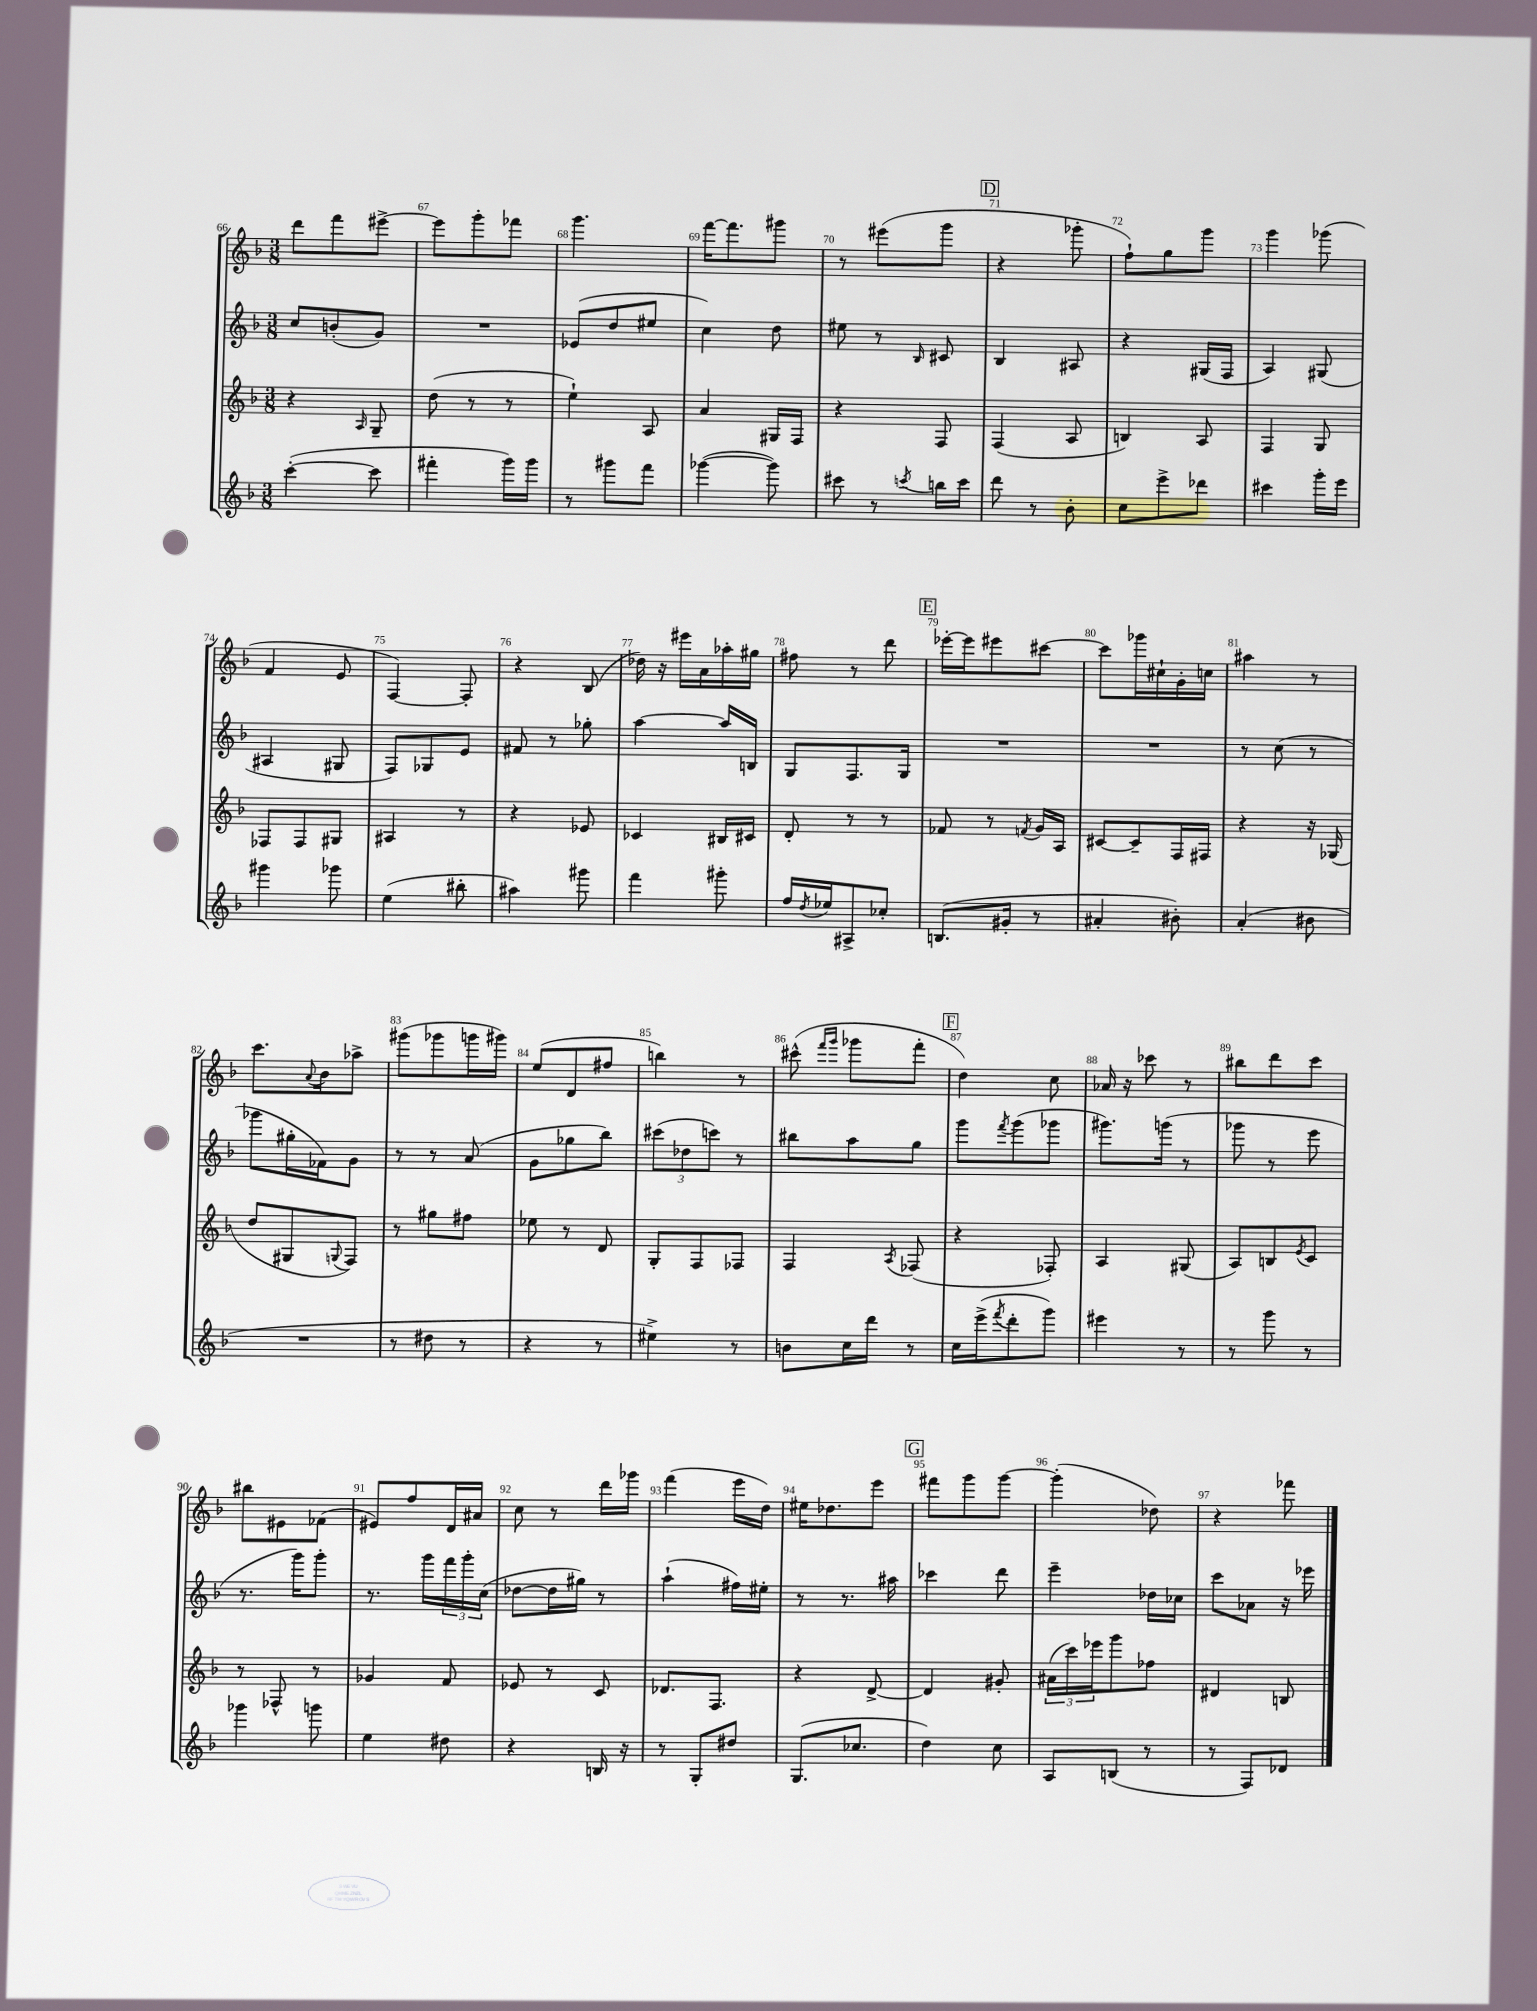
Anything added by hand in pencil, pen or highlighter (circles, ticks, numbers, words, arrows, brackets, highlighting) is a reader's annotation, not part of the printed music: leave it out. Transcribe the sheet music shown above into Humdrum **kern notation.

**kern	**kern	**kern	**kern
*staff4	*staff3	*staff2	*staff1
*clefG2	*clefG2	*clefG2	*clefG2
*k[b-]	*k[b-]	*k[b-]	*k[b-]
*M3/8	*M3/8	*M3/8	*M3/8
([4ccc'	4r	8cc	8ddd
.	.	(8b'	8fff
.	16qqA	.	.
8ccc]	8G~	8g)	[8eee#^
=	=	=	=
4fff#'	(8dd	4.r	8eee#]
.	8r	.	8ggg'
16ggg)	8r	.	8fff-
16ggg	.	.	.
=	=	=	=
8r	4ee`)	(8e-	4.ggg
8ggg#	.	8dd	.
8fff	8A	8ee#	.
=	=	=	=
([4ggg-	4a	4cc)	[16fff
.	.	.	8.fff]
8ggg-])	16G#	8dd	8ggg#
.	16F	.	.
=	=	=	=
8ccc#	4r	8ee#	8r
8r	.	8r	(8eee#
8qccc	.	16qqB-	.
16bb	8F	8c#	8ggg
16ccc	.	.	.
=	=	=	=
8ddd	(4F	4B-	4r
8r	.	.	.
8b-'	8A	8A#	8ggg-'
=	=	=	=
8cc	4B)	4r	8ff`)
8eee^	.	.	8gg
8ddd-	8A	(16G#	8ggg
.	.	16F	.
=	=	=	=
4ccc#	4F	4A)	4ggg
16ggg'	8G	(8G#	(8ggg-
16eee	.	.	.
=	=	=	=
4ggg#	8F-	4A#	4f
.	8F-	.	.
8ggg-	8G#	8G#	8e
=	=	=	=
(4ee	4A#	8F)	[4F)
.	.	8G-	.
8bb#'	8r	8e	8F']
=	=	=	=
4aa#)	4r	8f#	4r
.	.	8r	.
8ggg#	8e-	8gg-'	(8B-
=	=	=	=
4fff	4c-	[4aa	16dd-)
.	.	.	16r
.	.	.	16eee#
.	.	.	16a
8ggg#'	16B#	16aa]	16aa-'
.	16c#	16B	16gg#
=	=	=	=
16ff	8d'	8G	8ff#
8qdd	.	.	.
16ee-	.	.	.
8A#^	8r	8.F	8r
8cc-'	8r	.	8ddd
.	.	16G	.
=	=	=	=
(8.B	8f-	4.r	[16eee-'
.	.	.	16eee-]
.	8r	.	8eee#
16g#'	.	.	.
.	8qf	.	.
8r	16g	.	[8ccc#
.	16A	.	.
=	=	=	=
4a#'	[8c#	4.r	8ccc#]
.	8c#~]	.	16ggg-
.	.	.	16cc#`
8b#')	16F	.	16g'
.	16F#	.	16cc
=	=	=	=
(4a'	4r	8r	4aa#
.	.	(8cc	.
8b#	16r	8r	8r
.	(16G-	.	.
=	=	=	=
4.r	8dd	8ggg-	8.ccc
.	8G#	16gg#'	.
.	.	.	8qqa
.	.	16f-)	16b-
.	8qqG	.	.
.	8F)	8g	8aa-^
=	=	=	=
8r	8r	8r	(8ggg#
8dd#	8gg#	8r	8ggg-
8r	8ff#	(8a	16ggg
.	.	.	16ggg#)
=	=	=	=
4r	8ee-	8g	(8ee
.	8r	8gg-	8d
8r	8d	8bb-)	8ff#
=	=	=	=
4ee#^)	8G'	(12ccc#	4bb)
.	.	12dd-	.
.	8F	.	.
.	.	12ccc)	.
8r	8F-	8r	8r
=	=	=	=
8b	4F	8bb#	(8ccc#^^
.	.	.	16qqfff
.	.	.	16qqggg
16cc	.	8aa	8ggg-
16ddd	.	.	.
.	8qA	.	.
8r	(8F-	8gg	8fff'
=	=	=	=
16cc	4r	8ggg	4dd)
(16eee^	.	.	.
8qfff	.	8qfff	.
8ddd'	.	(8ggg	.
8ggg)	8F-')	8ggg-	8cc
=	=	=	=
4eee#	4A	8.ggg#)	16a-
.	.	.	16r
.	.	.	8ccc-
.	.	(16ggg	.
8r	(8G#	8r	8r
=	=	=	=
8r	8A)	8ggg-	8bb#
8ggg	8B	8r	8ddd
.	8qe	.	.
8r	8c	8eee	8ccc
=	=	=	=
4ggg-	8r	8.r	8bb#
.	8F-^^	.	8e#
.	.	16ggg)	.
8ggg	8r	8ggg'	(8f-
=	=	=	=
4ee	4g-	8.r	8e#)
.	.	.	8ff
.	.	16ggg	.
8dd#	8f	24fff	16d
.	.	24ggg'	.
.	.	.	16a#
.	.	(24cc	.
=	=	=	=
4r	8e-	[8dd-	8cc
.	8r	16dd-]	8r
.	.	16gg#)	.
16B	8c	8r	16ddd
16r	.	.	16ggg-
=	=	=	=
8r	8.d-	(4aa`	(4fff
8G'	.	.	.
.	8.F	.	.
8dd#	.	16ff#)	16eee
.	.	16ee#'	16dd)
=	=	=	=
(8.G	4r	8r	16ee#
.	.	.	8.dd-
.	.	8.r	.
8.cc-	.	.	.
.	[8d^	.	8eee
.	.	16aa#	.
=	=	=	=
4dd)	4d]	4ccc-	8fff#
.	.	.	8ggg
8cc	8g#'	8ddd	[8ggg
=	=	=	=
8A	(24a#	4eee~	(4ggg']
.	24ccc)	.	.
.	24eee-	.	.
(8B	8ggg	.	.
8r	8ff-	16dd-	8dd-)
.	.	16cc-	.
=	=	=	=
8r	4d#	8ccc	4r
8F)	.	8a-	.
8d-	8B	16r	8fff-
.	.	16eee-	.
==	==	==	==
*-	*-	*-	*-
